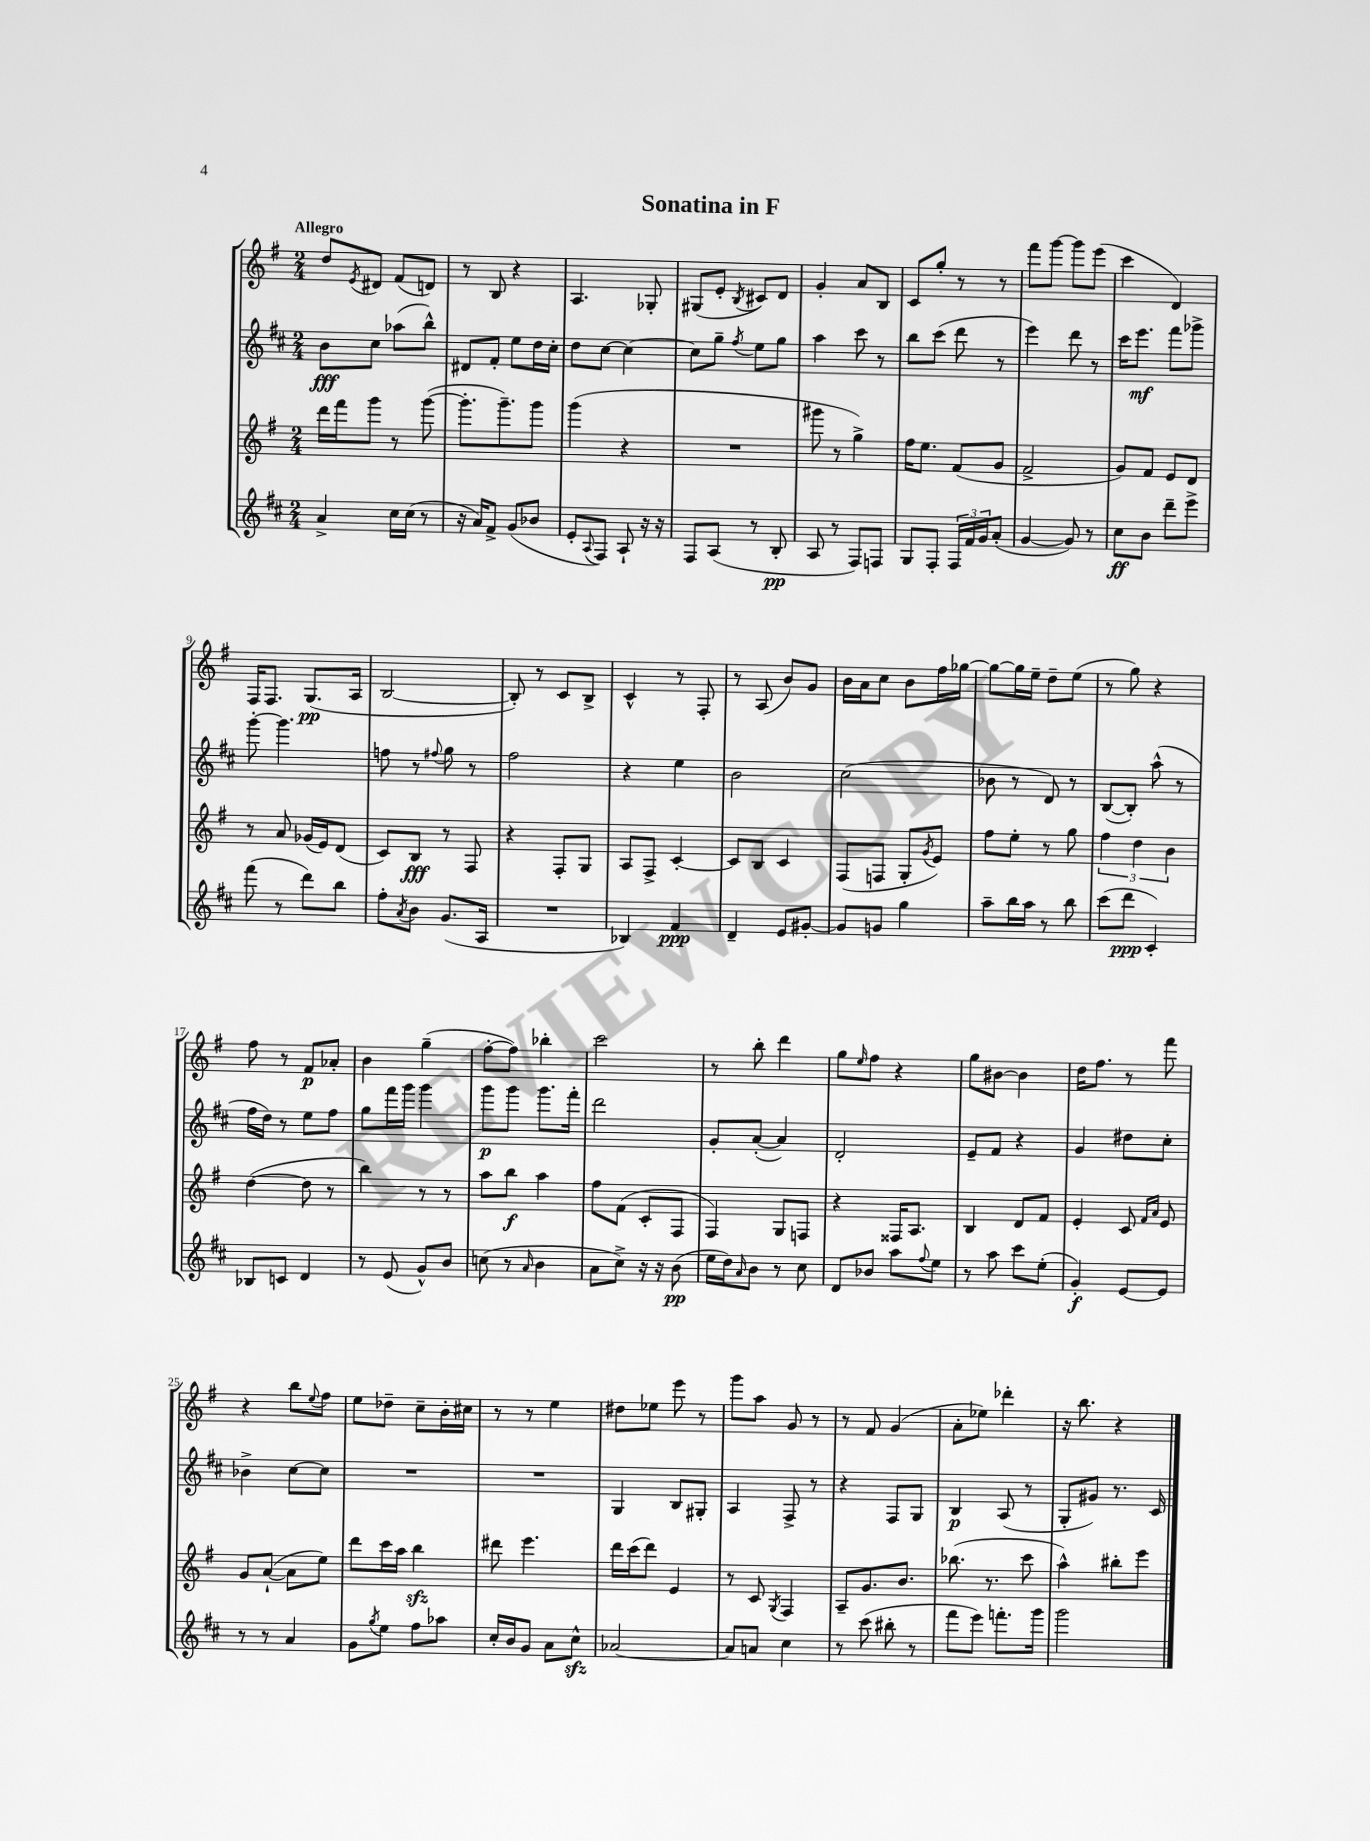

**kern	**kern	**kern	**kern
*staff4	*staff3	*staff2	*staff1
*clefG2	*clefG2	*clefG2	*clefG2
*k[f#c#]	*k[f#]	*k[f#c#]	*k[f#]
*M2/4	*M2/4	*M2/4	*M2/4
4a^	16ddd	8b	8dd
.	16fff#	.	.
.	.	.	8qe
.	8ggg	8cc#	8d#
16cc#	8r	(8aa-	(8f#
(16cc#	.	.	.
8r	([8ggg	8bb^^)	8d)
=	=	=	=
16r	8.ggg']	8d#	8r
16a)	.	.	.
8f#^	.	8f#'	8B
.	8.ggg~)	.	.
(8g	.	8ee	4r
8b-	8ggg	16dd	.
.	.	16cc#'	.
=	=	=	=
8e'	(4ggg	8dd	4.A
8qqA	.	.	.
8F#)	.	[8cc#	.
8A`	4r	4cc#_	.
16r	.	.	8G-'
16r	.	.	.
=	=	=	=
8F#	2r	8cc#]	(8G#
(8A	.	8gg~	8e'
.	.	8qff#	8qB
8r	.	8ee	8c#)
8B'	.	8gg	8d
=	=	=	=
8A	8ggg#	4aa	4g'
8r	8r	.	.
8F#)	4gg^)	8ccc#	8a
8F	.	8r	8B
=	=	=	=
8G	16ff#	8bb	8c
.	8.ee	.	.
8F#'	.	(8ccc#	8gg'
24F#	(8f#	8ddd	8r
24f#	.	.	.
24g	.	.	.
(8a'	8g	8r	8r
=	=	=	=
[4g	2f#^	4eee)	8fff#
.	.	.	[8ggg
8g])	.	8ddd	8ggg]
8r	.	8r	(8eee
=	=	=	=
8cc#	8g)	16ccc#	4ccc
.	.	8.eee	.
8b	8f#	.	.
8ddd~	8e	8fff#	4d)
8eee^	8d	8ggg-^	.
=	=	=	=
(8fff#	8r	[8ggg'	16F#
.	.	.	8.F#
8r	8a	4.ggg]	.
8ddd)	(16g-	.	(8.G
.	16e)	.	.
8bb	(8d	.	.
.	.	.	16A
=	=	=	=
8ff#'	8c)	8ff	[2B
8qa	.	.	.
8b	8B	8r	.
.	.	8qqff#	.
(8.g	8r	8gg	.
.	8F#	8r	.
16A	.	.	.
=	=	=	=
2r	4r	2ff#	8B'])
.	.	.	8r
.	8F#'	.	8c
.	8G	.	8B^
=	=	=	=
4B-)	8A	4r	4c^^
.	8F#^	.	.
4f#	[4c'	4ee	8r
.	.	.	8F#'
=	=	=	=
4d~	8c]	2b	8r
.	8B	.	(8A
8e	4c	.	8b)
[8g#'	.	.	8g
=	=	=	=
8g#]	(8F#	(2cc#	16b
.	.	.	16a
8g	8F	.	8cc
4gg	8G'	.	8b
.	8qg	.	.
.	8e)	.	16ff#
.	.	.	[16gg-
=	=	=	=
8aa~	8ff#	8b-	8gg-_
16bb	8ee'	8r	16gg-]
16aa	.	.	16ee~
8r	8r	8d)	8dd~
8bb	8gg	8r	(8ee
=	=	=	=
(8ccc#	6ff#	([8B	8r
8ddd	.	8B'])	8gg)
.	6dd	.	.
4c#')	.	(8aa^^	4r
.	6b	.	.
.	.	8r	.
=	=	=	=
8B-	([4dd	16ff#	8ff#
.	.	16dd)	.
8c	.	8r	8r
4d	8dd]	8ee	8f#
.	8r	8ff#	8a-'
=	=	=	=
8r	4bb)	8gg	4b
(8e	.	16fff#	.
.	.	16ggg	.
8g^^)	8r	4ggg	(4gg~
8b	8r	.	.
=	=	=	=
(8cc	8aa	8ggg	[8ff#'
8r	8bb	8ggg	8ff#])
16qqa	.	.	.
4b	4aa	8.ggg	4bb-'
.	.	16fff#'	.
=	=	=	=
8a	8ff#	2ddd	2ccc
8cc#^)	(8f#	.	.
16r	8c'	.	.
16r	.	.	.
(8b	8F#	.	.
=	=	=	=
16ee	4F#)	8g'	8r
16dd)	.	.	.
16qqa	.	.	.
8b	.	([8a'	8bb'
8r	8G	4a])	4ddd
8cc#	8F	.	.
=	=	=	=
8d	4r	2d'	8gg
.	.	.	16qqee
8b-	.	.	8ff#
8aa	16F##	.	4r
.	8.A	.	.
8qqff#	.	.	.
8ee	.	.	.
=	=	=	=
8r	4B	8e~	8gg
8aa	.	8f#	[8b#
8ccc#	8d	4r	4b#]
(8ee'	8f#	.	.
=	=	=	=
4g')	4e'	4g	16dd
.	.	.	8.ff#
[8e	8c	8dd#	8r
.	16qqf#	.	.
.	16qqa	.	.
8e]	8e	8cc#'	8fff#
=	=	=	=
8r	8g	4b-^	4r
8r	([8a`	.	.
4a	8a]	[8cc#	8bb
.	.	.	8qqee
.	8ee)	8cc#]	8ff#
=	=	=	=
8g	8ddd	2r	8ee
8qgg	.	.	.
8ee	16ccc	.	8dd-~
.	16aa	.	.
8ff#	4bb	.	8cc~
8aa-	.	.	16b'
.	.	.	16cc#
=	=	=	=
16cc#'	8ddd#	2r	8r
16b	.	.	.
8g	4.eee	.	8r
8a	.	.	4ee
8cc#^^	.	.	.
=	=	=	=
[2a-	16ddd	4G	8dd#
.	(16ccc	.	.
.	8ddd)	.	8ee-
.	4e	8B	8eee
.	.	8G#'	8r
=	=	=	=
8a-]	8r	4A	8ggg
8a	8c	.	8aa
.	8qG	.	.
4cc#	4F#	8F#^	8g
.	.	8r	8r
=	=	=	=
8r	8A~	4r	8r
(8ccc#	8.g	.	8f#
8bb#'	.	8F#	(4g
.	8.b	.	.
8r	.	8G	.
=	=	=	=
8fff#	(8.bb-	4B	8a'
8eee)	.	.	8ee-)
.	8.r	.	.
8.fff'	.	(8A	4ddd-'
.	8ccc	8r	.
16ggg	.	.	.
=	=	=	=
2ggg	4aa^^)	8G'	16r
.	.	.	8.bb
.	.	8g#)	.
.	8bb#'	8.r	4r
.	8eee	.	.
.	.	16c#	.
==	==	==	==
*-	*-	*-	*-
